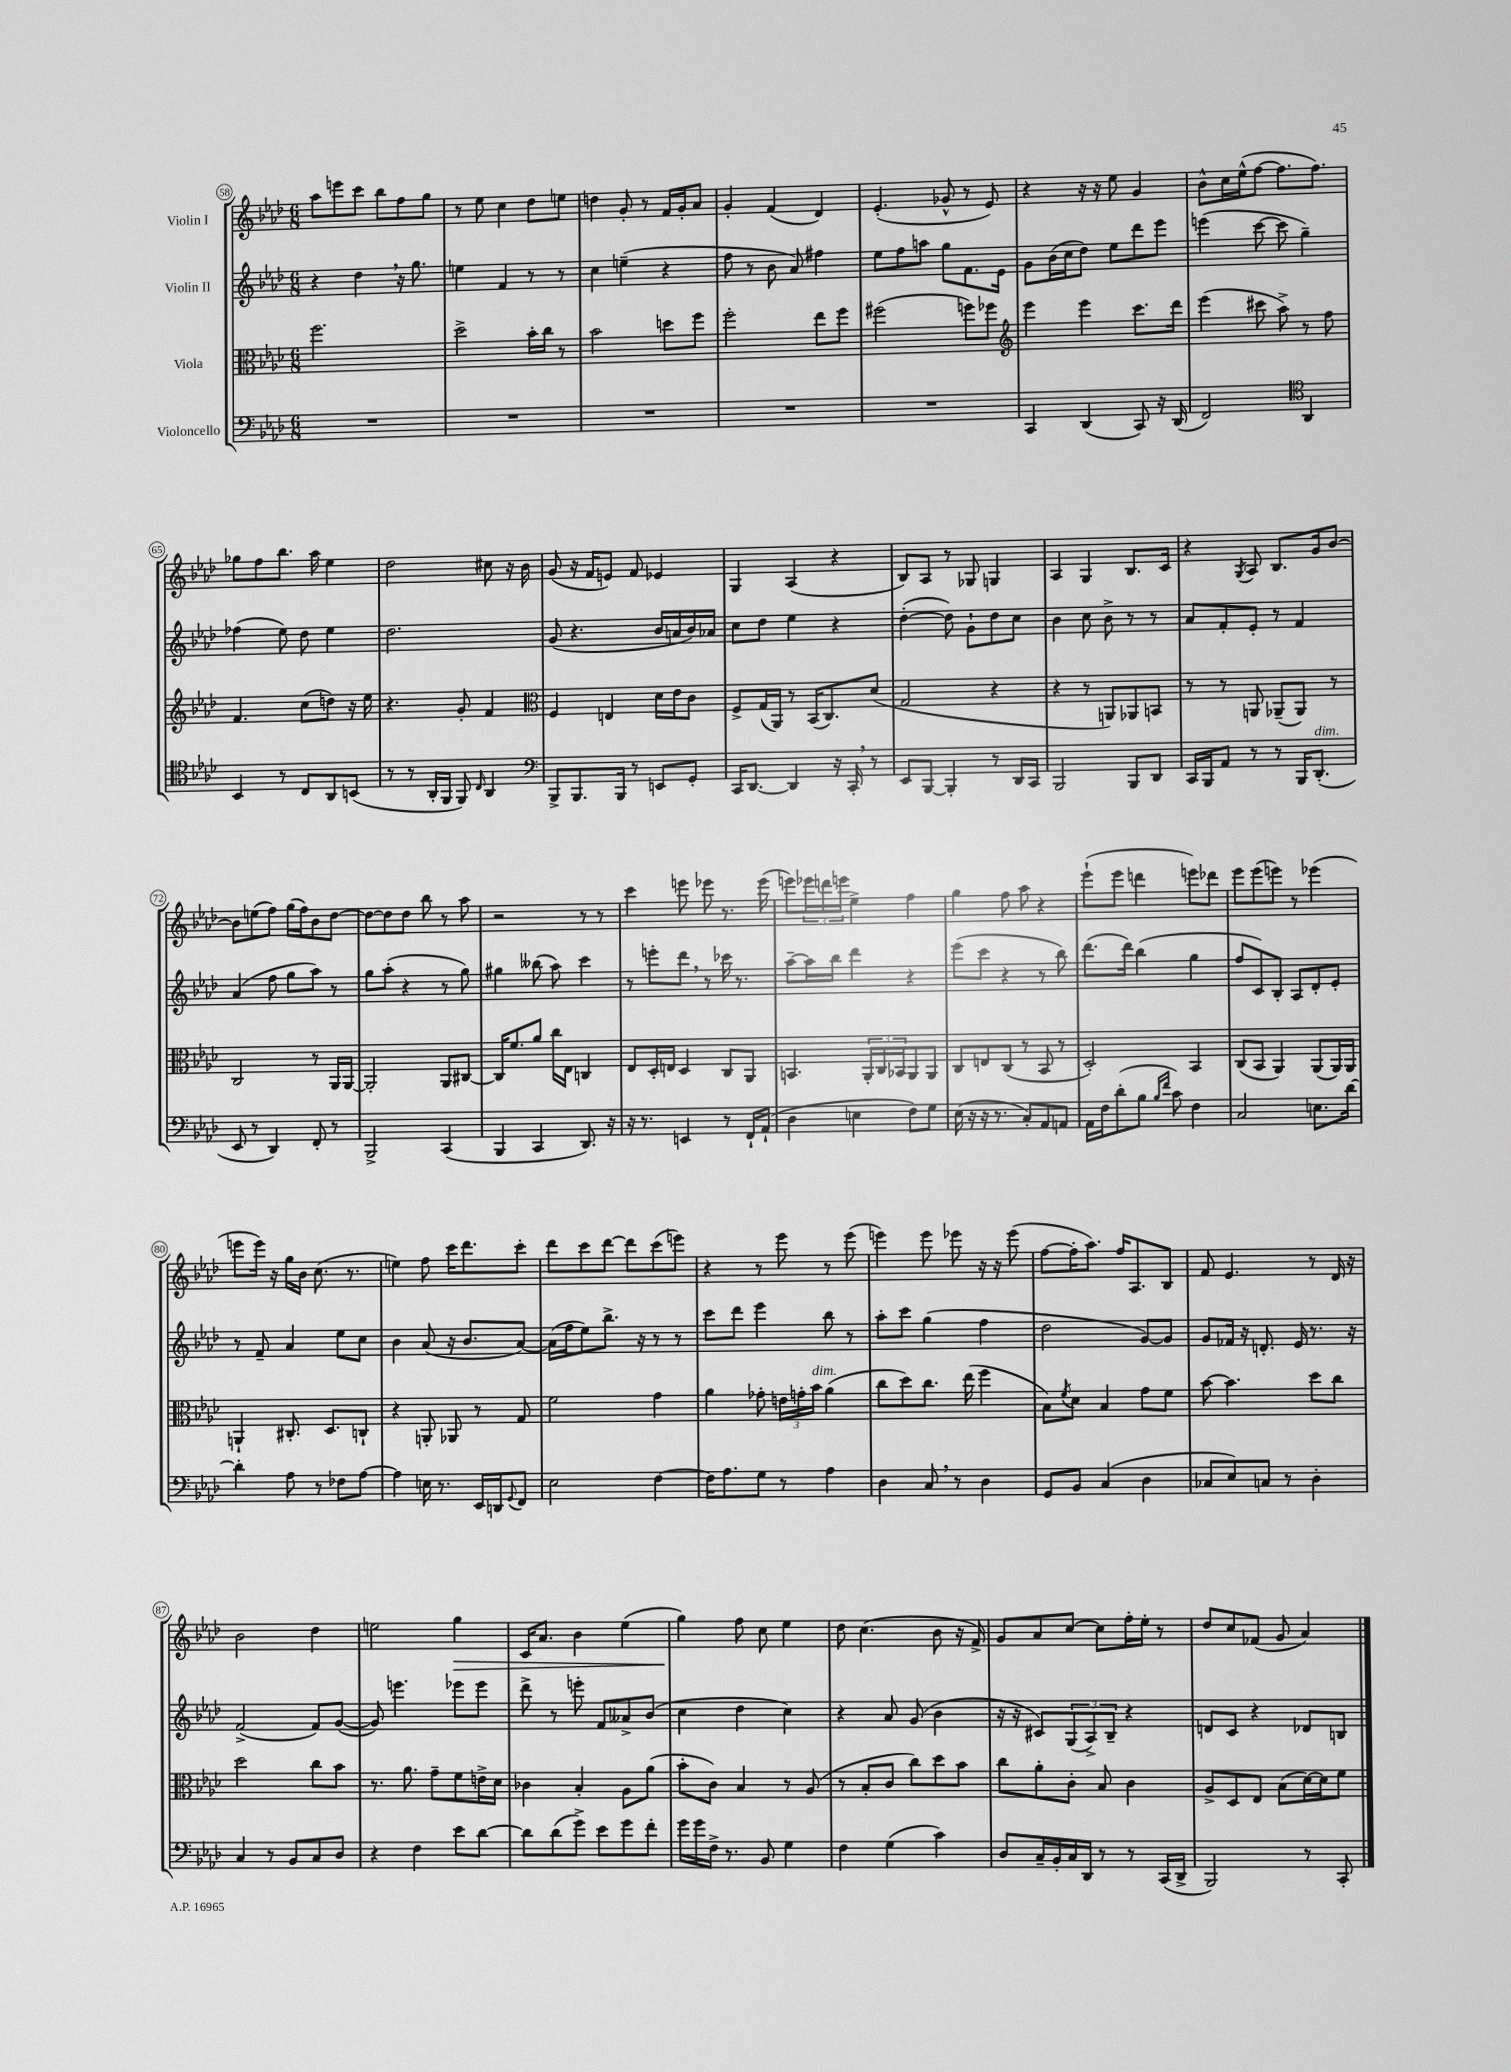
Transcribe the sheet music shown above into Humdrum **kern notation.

**kern	**kern	**kern	**kern
*staff4	*staff3	*staff2	*staff1
*clefF4	*clefC3	*clefG2	*clefG2
*k[b-e-a-d-]	*k[b-e-a-d-]	*k[b-e-a-d-]	*k[b-e-a-d-]
*M6/8	*M6/8	*M6/8	*M6/8
2.r	2.ff\	4r	8aa-\L
.	.	.	8eee\
.	.	4dd-\	8ccc\J
.	.	.	8bb-\L
.	.	16r	8ff\
.	.	8.gg\	.
.	.	.	8gg\J
=	=	=	=
2.r	2dd-^\	4ee\	8r
.	.	.	8ee-\
.	.	4f/	4cc\
.	16b-'\LL	8r	8dd-\L
.	16cc\JJ	.	.
.	8r	8r	8ee\J
=	=	=	=
2.r	2b-\	4cc\	4dd\
.	.	(4ee~\	8g'/
.	.	.	8r
.	8dd\L	4r	16f/LL
.	.	.	16g'/J
.	8ff\J	.	8a-/J
=	=	=	=
2.r	2ff'\	8ff\	4g'/
.	.	8r	.
.	.	8b-\	(4f/
.	.	8a-/)	.
.	8ee-\L	4ff#\	4d-/)
.	8ff\J	.	.
=	=	=	=
2.r	(2ff#\	8ee-\L	(4.e-'/
.	.	8ff\	.
.	.	8aa\J	.
.	.	8gg\L	8g-^^/
.	8ff\L)	8.f\	8r
.	8ff-\J	.	8e-/)
.	.	16e-\Jk	.
=	=	=	=
*	*clefG2	*	*
4CC/	4eee-\	8g\L	4r
.	.	(16b-\L	.
.	.	16cc\J	.
(4DD-/	4eee-\	8dd-\J)	16r
.	.	.	16r
.	.	8ee-\L	8ee-\
8CC/)	8.ccc\L	8ddd-\	4g/
16r	.	8eee-\J	.
(16DD-/	16ddd-\Jk	.	.
=	=	=	=
2FF/)	(4eee-\	(4eee\	8b-^^\L
.	.	.	16cc\L
.	.	.	(16ee-^^\J
.	8ccc#\	[8ccc\	[8ff\J
.	8aa-^\)	8ccc\]	8.ff\]L
*clefC4	*	*	*
4AA-/	8r	4gg~\)	.
.	.	.	8.ff\J)
.	8ff\	.	.
=	=	=	=
4BB-/	4.f/	(4ff-\	8gg-\L
.	.	.	8ff\
8r	.	8ee-\)	8.bb-\J
8C/L	(8cc\L	8dd-\	.
.	.	.	16aa-\
8AA-/	8dd\J)	4ee-\	4ee-\
(8BB/J	16r	.	.
.	16ee-\	.	.
=	=	=	=
8r	4.r	2.dd-\	2dd-\
8r	.	.	.
16AA-'/LL	.	.	.
16FF/JJ	.	.	.
8FF/)	8g'/	.	.
16qqC/	.	.	.
4AA-/	4f/	.	8cc#\
.	.	.	16r
.	.	.	16b-\
=	=	=	=
*clefF4	*clefC3	*	*
8BBB-^/L	4F/	(8g/	(8g/
8.BBB-/	.	4.r	16r
.	.	.	16f/LK
.	4E/	.	8e/J)
16BBB-/Jk	.	.	.
8r	.	.	8f/
8EE/L	16d-\LL	16b-/LL	4e-/
.	16e-\J	16a/	.
8GG'/J	8c\J	16b-/)	.
.	.	16a-/JJ	.
=	=	=	=
16CC/LK	8F^/L	8cc\L	4G/
[8.DD-/J	.	.	.
.	(16G/L	8dd-\J	.
.	16AA-/JJ)	.	.
4DD-/]	8r	4ee-\	(4A-/
.	(16BB-/LK	.	.
.	8.C/)	.	.
16r	.	4r	4r
16CC'/	.	.	.
8r	(8d-/J	.	.
=	=	=	=
8EE-/L	2G/	([4dd-'\	8B-/L)
[8BBB-/J	.	.	8A-/J
4BBB-'/]	.	8dd-\])	8r
.	.	8g`\L	8G-/
8r	4r	8dd-\	4G/
16DD-/LL	.	8cc\J	.
16CC/JJ	.	.	.
=	=	=	=
2BBB-/	4r	4b-\	4A-/
.	8r	8cc\	4G/
.	8AA/L)	8b-^\	.
8BBB-/L	8AA-/	8r	8.B-/L
8DD-/J	8BB/J	8r	.
.	.	.	16c/Jk
=	=	=	=
16CC/LL	8r	8a-/L	4r
16BBB-/J	.	.	.
8AA-/J	8r	8f'/	.
.	.	.	8qG/
8r	8AA/	8e-'/J	8A-/
8r	(8AA-~/L	8r	8.B-/L
16BBB-/LK	8AA-/J)	4f/	.
(8.DD-'/J	.	.	16g/k
.	8r	.	[8b-/J
=	=	=	=
8EE-/	2C/	(4a-/	8b-\]L
8r	.	.	(8ee\
4DD-/)	.	8ff\	8ff\J)
.	.	8gg\L	(16gg\LL
.	.	.	16ff\J)
8FF'/	8r	8aa-\J)	8b-\
8r	16AA-/LL	8r	[8dd-\J
.	[16AA-/JJ	.	.
=	=	=	=
2BBB-^/	2AA-'/]	8gg\L	8dd-\_L
.	.	(8aa-'\J	8dd-\]
.	.	4r	8dd-\J
.	.	.	8bb-\
(4CC/	8AA-/L	8r	8r
.	[8C#/J	8gg\)	8aa-\
=	=	=	=
4BBB-/	16C#/]LK	4gg#\	2r
.	8.f/	.	.
4CC/	8a-/J	(8bb--\	.
.	16cc\LL	8aa-\)	.
.	16E-\JJ	.	.
8.DD-/)	4C/	4ccc\	8r
.	.	.	8r
16r	.	.	.
=	=	=	=
16r	8E-/L	8r	4ccc\
8.r	.	.	.
.	16D-'/L	8eee'\L	.
.	16E/JJ	.	.
4EE/	4D-/	8ddd-\J	8eee\
.	.	8r	8eee-\
8r	8C/L	16ccc-\	8.r
.	.	8.r	.
16FF`/LL	8AA-/J	.	.
(16AA-`/JJ	.	.	(16eee-\
=	=	=	=
4D-\	4.BB/	[8aa-~\L	8eee\L)
.	.	16aa-\]L	24eee-\L
.	.	.	24ddd\
.	.	16bb-\JJ	.
.	.	.	24eee\JJ
4E\	.	4ddd-\	4ee-^\
.	24AA-'/LL	.	.
.	24C/	.	.
.	24BB-/J	.	.
8F\L)	8AA-/	4r	4ff\
8G\J	8AA-/J	.	.
=	=	=	=
(16E-\	8C/L	(8eee-\L	4gg\
16r	.	.	.
16r	8E/	8ccc\J	.
8.r	.	.	.
.	(8C/J	4r	8ff\
8C'/L)	8r	.	8aa-\
8AA-/	8BB-/	8r	4r
8AA/J	8r	8bb-\)	.
=	=	=	=
16AA-\LL	2D-'/)	(8.ddd-\L	(8eee-`\L
16F\J	.	.	.
(8d-'\	.	.	8eee-\J
.	.	16ddd-\Jk)	.
8B-\J	.	(4bb-\	4ddd\
16qqB-/LL	.	.	.
16qqf/JJ	.	.	.
8c\)	.	.	.
4F\	4BB-/	4gg\	8eee\L)
.	.	.	8ddd-\J
=	=	=	=
2C/	(8C/L	8ff/L	8eee-\L
.	8BB-/J	8c/)	(8eee-\
.	4AA-/)	8B-'/J	8eee\J)
.	.	8A-/L	8r
8.E\L	(8AA-/L	8d-'/	(4eee-\
.	16AA-/L)	8e-'/J	.
[16d-\Jk	16AA-/JJ	.	.
=	=	=	=
4d-'\]	4AA`/	8r	8eee\L
.	.	8f~/	16eee\Jk)
.	.	.	16r
8A-\	8.C#'/	4a-/	16gg\LL
.	.	.	16b-\JJ
8r	.	.	(8.cc\
.	8.D-/L	.	.
8F-\L	.	8ee-\L	.
.	.	.	8.r
[8A-\J	8C`/J	8cc\J	.
=	=	=	=
4A-\]	4r	4b-\	4ee\)
16E\	8AA'/	(8a-/	8ff\
8.r	.	.	.
.	8AA-/	16r	16ccc\LK
.	.	8.b-/L	8.ddd-\
16EE-/LL	8r	.	.
16DD/J	.	.	.
8qqGG/	.	.	.
8FF/J	8G/	[8a-/J)	8ccc'\J
=	=	=	=
2E-\	2f\	(16a-\]LL	8ddd-\L
.	.	16ff\J	.
.	.	8ee-\)	8ccc\
.	.	8.bb-^\J	[8ddd-\J
.	.	.	8ddd-\]L
.	.	16r	.
[4F\	4g\	8r	(8ccc\
.	.	8r	8eee\J)
=	=	=	=
16F\]LK	4a-\	8ccc\L	4r
8.A-\	.	.	.
.	.	8ddd-\J	.
8G\J	8g-'\	4eee-\	8r
8r	24e\LL	.	8eee-\
.	24g'\	.	.
.	24b-\JJ	.	.
4A-\	(4a-\	8bb-\	8r
.	.	8r	(8eee-\
=	=	=	=
4D-\	8cc\L	8aa-'\L	4eee\)
.	8dd-\)	8ccc\J	.
8C/	8.cc\J	(4gg\	8eee\
8r	.	.	8eee-\
.	(16ee-\	.	.
4D-\	4ff\	4ff\	16r
.	.	.	16r
.	.	.	(8eee-\
=	=	=	=
8GG/L	8B-\L)	2dd-\	[8ff\L
.	8qf/	.	.
8BB-/J	8d-\J	.	16ff'\]K
.	.	.	8.aa-\J)
(4C/	4B-/	.	.
.	.	.	16ff/LK
.	.	.	8.A-/
4D-\	8g\L	[8g/L)	.
.	8f\J	8g/]J	8B-/J
=	=	=	=
8C-/L	[8b-\	8g/L	8f/
8E-/)	4.b-\]	16f-/Jk	4.e-/
.	.	16r	.
8C/J	.	8.d'/	.
8r	.	.	.
.	.	16e-/	.
4D-'\	8dd-\L	8.r	8r
.	8cc\J	.	16d-/
.	.	16r	16r
=	=	=	=
4C/	2dd-\	(2f^/	2b-\
8r	.	.	.
8BB-/L	.	.	.
8C/	8cc\L	8f/L)	4dd-\
8D-/J	8b-\J	([8g/J	.
=	=	=	=
4r	8.r	8g/])	2ee\
.	.	4.eee\	.
.	8.a-\	.	.
4F\	.	.	.
.	8g~\L	.	.
8e-\L	8f\	8eee-\L	4gg\
[8d-\J	16e^\L	8eee-\J	.
.	16d-\JJ	.	.
=	=	=	=
8d-\]L	4c-\	8ddd-^\	16c/LK
.	.	.	8.a-/J
(8d-\	.	8r	.
8g^\J)	4B-'/	8eee'\	4b-\
8e-\L	.	8f/L	.
8g\	8A-\L	8a--^/	(4ee-\
8f'\J	(8a-\J	(8b-/J	.
=	=	=	=
16g\LL	8b-'\L	4cc\	4gg\)
16g\	.	.	.
16F^\JJ	8c\J)	.	.
8.r	.	.	.
.	4B-/	4dd-\	8ff\
8BB-/	.	.	8cc\
4G\	8r	4cc\)	4ee-\
.	(8A-/	.	.
=	=	=	=
4F\	8r	4r	8dd-\
.	8B-'/L	.	(4.cc\
(4G\	8c/J	8a-/	.
.	8cc\L)	(8g/	.
4c\)	8dd-\	4b-\	8b-\
.	8b-\J	.	16r
.	.	.	16f^/)
=	=	=	=
8D-/L	8cc\L	16r	8g/L
.	.	16r	.
16C~/L	8a-'\	8c#/L)	8a-/
16BB-'/	.	.	.
16C/	8c'\J	(12G/	[8cc/J
16DD-/JJ	.	.	.
.	.	12A-^/)	.
8r	8B-/	.	8cc\]L
.	.	12B-~/J	.
8r	4c\	4r	16ff'\L
.	.	.	16ee-'\JJ
(16CC/LL	.	.	8r
16DD-^/JJ	.	.	.
=	=	=	=
2BBB-/)	8A-^/L	8d/L	8dd-/L
.	8D-/	8c/J	8cc/
.	8E-/J	4r	(8f-/J
.	(8B-\L	.	8g/
8r	[16d-\L)	8d-/L	4a-/)
.	16d-\]J	.	.
8CC'/	8f\J	8B/J	.
==	==	==	==
*-	*-	*-	*-
